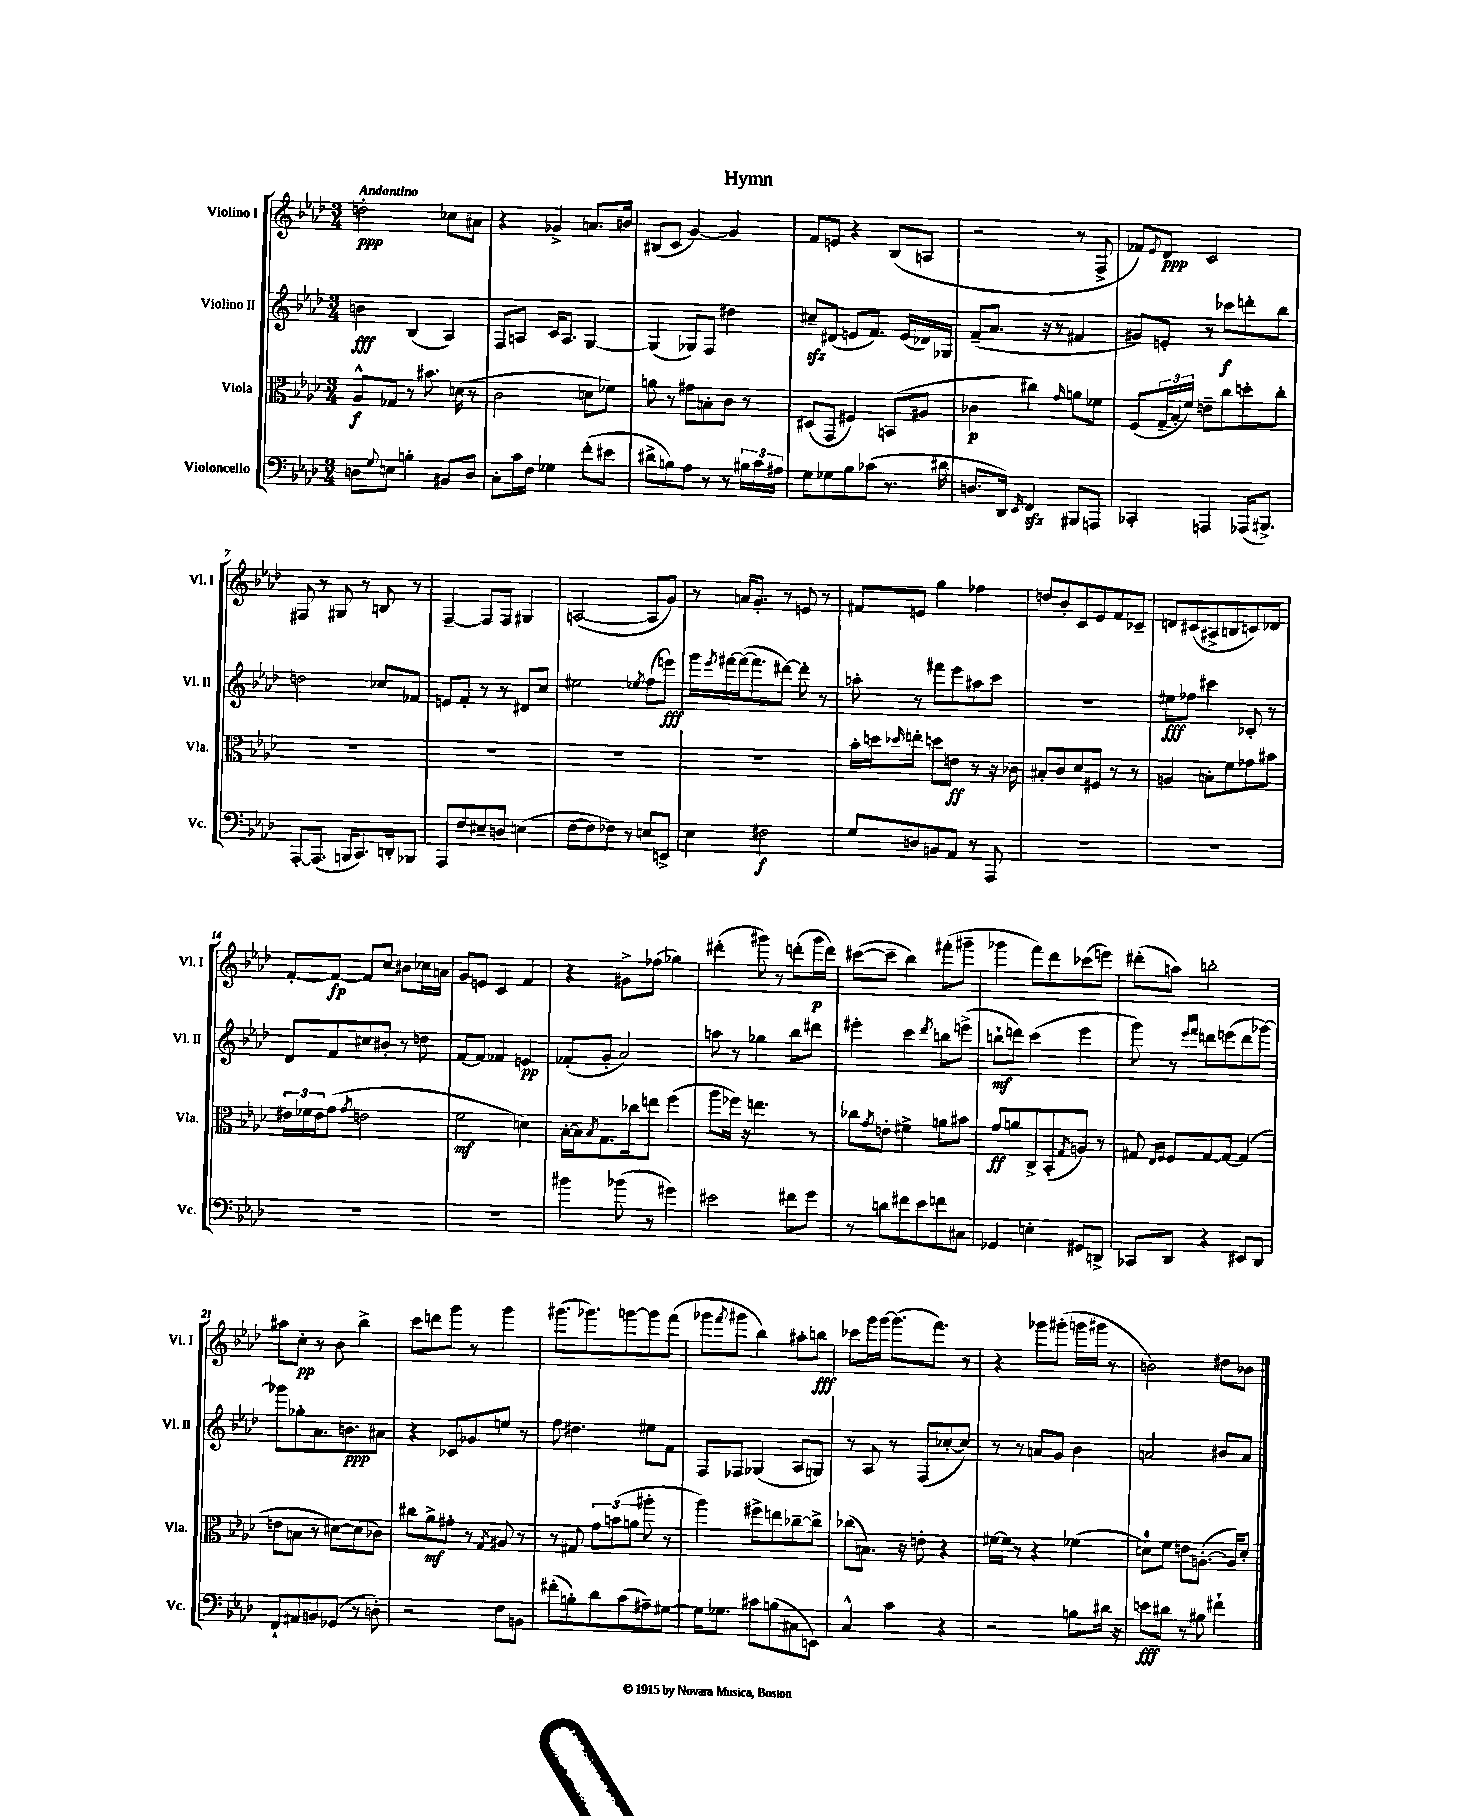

**kern	**dynam	**kern	**dynam	**kern	**dynam	**kern	**dynam
*part4	*part4	*part3	*part3	*part2	*part2	*part1	*part1
*staff4	*staff4	*staff3	*staff3	*staff2	*staff2	*staff1	*staff1
*I"Violoncello	*	*I"Viola	*	*I"Violino II	*	*I"Violino I	*
*I'Vc.	*	*I'Vla.	*	*I'Vl. II	*	*I'Vl. I	*
*clefF4	*	*clefC3	*	*clefG2	*	*clefG2	*
*k[b-e-a-d-]	*	*k[b-e-a-d-]	*	*k[b-e-a-d-]	*	*k[b-e-a-d-]	*
*M3/4	*	*M3/4	*	*M3/4	*	*M3/4	*
=1	=1	=1	=1	=1	=1	=1	=1
!	!	!	!	!	!	!LO:TX:a:B:t=Andantino	!
8Dn\L	.	8A-^^/L	f	4bn\	fff	2ddn'\	ppp
8qqG/	.	.	.	.	.	.	.
8En\J	.	8G-X/J	.	.	.	.	.
4Bn'\	.	8r	.	(4B-/	.	.	.
.	.	8.b#X\	.	.	.	.	.
8BB#X/L	.	.	.	4A-/)	.	8cc-X\L	.
.	.	(16dn\	.	.	.	.	.
8D/J	.	8r	.	.	.	8a#X\J	.
=2	=2	=2	=2	=2	=2	=2	=2
8C'\L	.	2c\	.	8F/L	.	4r	.
16c\L	.	.	.	8An/J	.	.	.
16F\JJ	.	.	.	.	.	.	.
4G-X\	.	.	.	16c/KL	.	4g-X^/	.
.	.	.	.	8.A/J	.	.	.
(8f'\L	.	8dn\L	.	[4G/	.	8.an/L	.
8e#X\J	.	8f-X\J)	.	.	.	.	.
.	.	.	.	.	.	16bn/Jk	.
=3	=3	=3	=3	=3	=3	=3	=3
8d#X^\L	.	8an\	.	(4G/]	.	(8B#X/L	.
8Bn\)	.	8r	.	.	.	8c/J	.
8A-\J	.	8g#X\L	.	8G-X/L)	.	[4g/)	.
8r	.	8Bn'\	.	8F/J	.	.	.
8r	.	8c\J	.	4dd#X\	.	4g/]	.
24B#X\LL	.	8r	.	.	.	.	.
24c\	.	.	.	.	.	.	.
24A#X\JJ	.	.	.	.	.	.	.
=4	=4	=4	=4	=4	=4	=4	=4
8G\L	.	(8D#X/L	.	8cc#Xzz~/L	.	8f/L	.
8G-X\	.	8GG/J	.	(8d#X/J	.	8en/J	.
8B-\	.	4F#X/)	.	8en/L	.	4r	.
(8c-X\J	.	.	.	8.f/J)	.	.	.
8.r	.	(8BBn/L	.	.	.	(8B-/L	.
.	.	.	.	(16e/LL	.	.	.
.	.	8A#X/J	.	16d-X/)	.	8An/J	.
16d#X\	.	.	.	16G-X/JJ	.	.	.
=5	=5	=5	=5	=5	=5	=5	=5
8.Dn/L	.	4c-X\	p	(8f~/L	.	2r	.
.	.	.	.	8.a-/J	.	.	.
16DD-/Jk)	.	.	.	.	.	.	.
16qqEE-/	.	.	.	.	.	.	.
4FFzz/	.	4cc#X\)	.	.	.	.	.
.	.	.	.	16r	.	.	.
.	.	.	.	8r	.	.	.
.	.	16qqg/	.	.	.	.	.
8BBB#X/L	.	8an\L	.	4f#X/	.	8r	.
8AAAn/J	.	8f-X\J	.	.	.	8F^/	.
=6	=6	=6	=6	=6	=6	=6	=6
4CC-X'/	.	(8F/L	.	8g#X/L)	.	8f-X/L)	.
.	.	.	.	.	.	8qe-/	.
.	.	24G~/L	.	8en'/J	.	8d-/J	ppp
.	.	24B-'/	.	.	.	.	.
.	.	24f/JJ)	.	.	.	.	.
4AAAn/	.	8en~\L	.	8r	.	2c/	.
.	.	8cc\	.	8ccc-X\L	f	.	.
(16AAA-X/KL	.	8ddn'\	.	8dddn'\	.	.	.
8.BBB#X^/J)	.	.	.	.	.	.	.
.	.	8cc'\J	.	8bb-\J	.	.	.
!!LO:LB:g=z
=7	=7	=7	=7	=7	=7	=7	=7
[8AAA-'/L	.	2.r	.	2ddn\	.	8F#X/	.
(8.AAA-/J]	.	.	.	.	.	8r	.
.	.	.	.	.	.	8G#X/	.
16BBBn/KL	.	.	.	.	.	.	.
8.CC/)	.	.	.	.	.	8r	.
.	.	.	.	8cc-X/L	.	8Bn/	.
16DDn'/k	.	.	.	.	.	.	.
8BBB-X/J	.	.	.	8f-X/J	.	8r	.
=8	=8	=8	=8	=8	=8	=8	=8
8AAA-/L	.	2.r	.	8en/L	.	[4F~/	.
8F/	.	.	.	8f'/J	.	.	.
8E#X~/	.	.	.	8r	.	8F/L]	.
8Dn/J	.	.	.	8r	.	8F/J	.
(4En\	.	.	.	8d#X/L	.	4G#X/	.
.	.	.	.	8cc/J	.	.	.
=9	=9	=9	=9	=9	=9	=9	=9
[8F\L	.	2.r	.	2ee#X\	.	([2An/	.
8F\]	.	.	.	.	.	.	.
8F-X\J)	.	.	.	.	.	.	.
8r	.	.	.	.	.	.	.
.	.	.	.	8qee-X/	.	.	.
8En/L	.	.	.	(8ff\L	.	8A/L]	.
8EEn^/J	.	.	.	8eeen\J)	fff	8g/J)	.
=10	=10	=10	=10	=10	=10	=10	=10
4E-\	.	2.r	.	16ggg\LL	.	8r	.
.	.	.	.	8qeee-/	.	.	.
.	.	.	.	[16fff#X\	.	.	.
.	.	.	.	(16fff#\J_	.	16an/KL	.
.	.	.	.	8.fff#\]	.	8.g'/J	.
2F#X\	f	.	.	.	.	.	.
.	.	.	.	[8ddd#X\J)	.	8r	.
.	.	.	.	8ddd#'\]	.	8en/	.
.	.	.	.	8r	.	8r	.
=11	=11	=11	=11	=11	=11	=11	=11
8G/L	.	16b-'\LL	.	8aan'\	.	8f#X/L	.
.	.	16ddn\J	.	.	.	.	.
.	.	16qqdd-X/	.	.	.	.	.
8Dn/	.	8een'\J	.	8r	.	8en/J	.
8BBn/	.	8ddn\L	.	8fff#X\L	.	4gg\	.
8AA-/J	.	8en\J	ff	8eee-\	.	.	.
8r	.	8r	.	8aa#X\	.	4ff-X\	.
8AAA-/	.	16r	.	8ccc\J	.	.	.
.	.	16c-X\	.	.	.	.	.
=12	=12	=12	=12	=12	=12	=12	=12
2.r	.	8B#X'/L	.	2.r	.	8ddn/L	.
.	.	8c/	.	.	.	8b-'/	.
.	.	8d-/	.	.	.	8c/	.
.	.	8F#X/J	.	.	.	8e-/	.
.	.	8r	.	.	.	8f/	.
.	.	8r	.	.	.	8c-X~/J	.
=13	=13	=13	=13	=13	=13	=13	=13
2.r	.	4An/	.	8ee#X\L	fff	8dn/L	.
.	.	.	.	8ff-X\J	.	(8c#X/	.
.	.	8Bn'\L	.	4ccc#X\	.	8A#X^/	.
.	.	8f\	.	.	.	8Bn/	.
.	.	8g-X\	.	8c-X'/	.	8cn/)	.
.	.	8b#X\J	.	8r	.	8d-X/J	.
!!LO:LB:g=z
=14	=14	=14	=14	=14	=14	=14	=14
2.r	.	24e#X\LL	.	8d-/L	.	[8f'/L	.
.	.	24f-X\	.	.	.	.	.
.	.	24e#\J	.	.	.	.	.
.	.	(8g\J	.	8f/	.	8f/J_	fp
.	.	8qg/	.	.	.	.	.
.	.	2en\	.	8cc#X/	.	8f/L]	.
.	.	.	.	8b#X'/J	.	8cc/J	.
.	.	.	.	8r	.	8b#X\L	.
.	.	.	.	8ddn\	.	16cc-X\L	.
.	.	.	.	.	.	16an\JJ	.
=15	=15	=15	=15	=15	=15	=15	=15
2.r	.	2f\	mf	[8f/L	.	8g/L	.
.	.	.	.	8f/J]	.	8en/J	.
.	.	.	.	4f-X/	.	4c/	.
.	.	4dn\)	.	4en/	pp	4f/	.
=16	=16	=16	=16	=16	=16	=16	=16
4b#X\	.	[16B-'\LL	.	(8f-X'/L	.	4r	.
.	.	16B-\J]	.	.	.	.	.
.	.	8qB-/	.	.	.	.	.
.	.	8.G\	.	8g'/J	.	.	.
(8b-X\	.	.	.	2a-/)	.	8g#X^\L	.
.	.	16cc-X\k	.	.	.	.	.
8r	.	8een\J	.	.	.	(8ff-X\J	.
4g#X\)	.	(4ff\	.	.	.	4gg-X\)	.
=17	=17	=17	=17	=17	=17	=17	=17
2e#X\	.	8aa-\L	.	8aan\	.	(4ddd#X'\	.
.	.	16ff-X\Jk)	.	8r	.	.	.
.	.	16r	.	.	.	.	.
.	.	4.een\	.	4gg-X\	.	8ggg#X\)	.
.	.	.	.	.	.	8r	.
8f#X\L	.	.	.	8bb-\L	.	(8dddn'\L	.
8g\J	.	8r	.	8ddd#X\J	.	16ggg#\L	p
.	.	.	.	.	.	16ddd\JJ)	.
=18	=18	=18	=18	=18	=18	=18	=18
8r	.	8cc-X\L	.	4eee#X'\	.	([8ccc#X\L	.
.	.	8qg/	.	.	.	.	.
8dn\L	.	8en'\J	.	.	.	8ccc#~\J]	.
8f#X\	.	4f#X^\	.	4ccc\	.	4bb-\)	.
8e-\	.	.	.	.	.	.	.
.	.	.	.	8qddd-/	.	.	.
8fn\	.	8an\L	.	8bbn\L	.	(8fff#X'\L	.
8C#X\J	.	8b#X\J	.	(8eeen^\J	.	8ggg#X~\J	.
=19	=19	=19	=19	=19	=19	=19	=19
4GG-X/	.	8g/L	ff	8bbn`\L	mf	4ggg-X\	.
.	.	8an/	.	8dddn\J)	.	.	.
4En'\	.	8C^/	.	(4ccc\	.	8fff\L)	.
.	.	(8BB-'/	.	.	.	8ddd-\	.
.	.	8qG/	.	.	.	.	.
8GG#X/L	.	8An/J)	.	4eee-\	.	(8ccc-X\	.
8DDn^/J	.	8r	.	.	.	8eeen\J)	.
=20	=20	=20	=20	=20	=20	=20	=20
8CC-X/L	.	8G#X/	.	8ggg\)	.	(8ddd#X'\L	.
.	.	16qqE-/LL	.	.	.	.	.
.	.	16qqF/JJ	.	.	.	.	.
8DD-/J	.	8F/L	.	8r	.	8aan\J)	.
.	.	.	.	16qqeee-/LL	.	.	.
.	.	.	.	16qqfff/JJ	.	.	.
4r	.	[8G#/	.	8dddn\L	.	2bbn'\	.
.	.	8G#/J_	.	(8eeen\	.	.	.
8EE#X/L	.	(4G#/]	.	8ddd\	.	.	.
8DD-/J	.	.	.	[8ggg-X\J)	.	.	.
!!LO:LB:g=z
=21	=21	=21	=21	=21	=21	=21	=21
8FF`/L	.	8en\L	.	8ggg-X\L]	.	8aa#X\L	.
8AA#X/	.	8Bn\J	.	8gg-X'\	.	8cc'\J	pp
8BBn/	.	8r	.	8.a-\	.	8r	.
(8GG-X/J	.	[8d#X\L)	.	.	.	8b-\	.
.	.	.	.	8.bn\	ppp	.	.
8r	.	(8d#\]	.	.	.	4bb-^\	.
8Dn'\)	.	8c-X\J)	.	8a#X\J	.	.	.
=22	=22	=22	=22	=22	=22	=22	=22
2r	.	8cc#X\L	.	4r	.	8ccc\L	.
.	.	8a-^\	mf	.	.	8dddn\	.
.	.	8g#X'\J	.	8c-X/L	.	8ggg\J	.
.	.	8r	.	8g-X/	.	8r	.
.	.	8qG/	.	.	.	.	.
8F\L	.	8A#X/	.	8een/J	.	4ggg\	.
8BBn\J	.	8r	.	8r	.	.	.
=23	=23	=23	=23	=23	=23	=23	=23
(8f#X'\L	.	8r	.	8ff\	.	(8.ggg#X\L	.
8Bn'\)	.	8G#X/	.	4.dd#X\	.	.	.
.	.	.	.	.	.	8.ggg-X\)	.
8d-\	.	12g\L	.	.	.	.	.
.	.	(12bn\	.	.	.	.	.
(8c\	.	.	.	.	.	[8gggn\	.
.	.	12an\J	.	.	.	.	.
8A#X~\)	.	8aa#X'\	.	8ee#X\L	.	8ggg\]	.
[8G#X\J	.	8r	.	8f\J	.	(8fff\J	.
=24	=24	=24	=24	=24	=24	=24	=24
16G#\KL]	.	4aa-\)	.	8F/L	.	8ggg-X\L	.
8.G-X\J	.	.	.	.	.	.	.
.	.	.	.	.	.	8qfff/	.
.	.	.	.	8F-X/J	.	8ggg#X\J	.
8c#X\L	.	8ff#X^\L	.	(4G-X/	.	4bb-\)	.
(8Bn\	.	8een\	.	.	.	.	.
8C#X\	.	[8cc-X~\	.	8A-/L	.	8aa#X'\L	.
8EEn\J)	.	8cc-^\J]	.	8Gn/J)	.	8bbn\J	fff
=25	=25	=25	=25	=25	=25	=25	=25
4C^^/	.	(8cc-X\L	.	8r	.	8ccc-X\L	.
.	.	8.Bn\J)	.	8A-/	.	16ggg\L	.
.	.	.	.	.	.	[16ggg\JJ	.
4c\	.	.	.	8r	.	(8.ggg\L]	.
.	.	16r	.	.	.	.	.
.	.	8en'\	.	(8F/L	.	.	.
.	.	.	.	.	.	8.fff\J)	.
4r	.	4r	.	[8cc-X'/	.	.	.
.	.	.	.	8cc-/J])	.	8r	.
=26	=26	=26	=26	=26	=26	=26	=26
2r	.	[16f#X\LL	.	8r	.	4r	.
.	.	16f#\JJ]	.	.	.	.	.
.	.	8r	.	8r	.	.	.
.	.	4r	.	8an/L	.	8ggg-X\L	.
.	.	.	.	8g/J	.	(8ggg#X'\J	.
8Bn\L	.	(4f-X\	.	4b-\	.	16gggn\LL	.
.	.	.	.	.	.	16ggg#X\JJ	.
16d#X\Jk	.	.	.	.	.	8r	.
16r	.	.	.	.	.	.	.
=27	=27	=27	=27	=27	=27	=27	=27
8en\L	fff	8dn\L)	.	2an/	.	2bn\)	.
8d#X\J	.	8f\J	.	.	.	.	.
8r	.	8en\L	.	.	.	.	.
8B#X\	.	([8.An'\J	.	.	.	.	.
4f#X`\	.	.	.	8b#X/L	.	8dd#X\L	.
.	.	16A/KL])	.	.	.	.	.
.	.	8d'/J	.	8a/J	.	8b-X\J	.
==	==	==	==	==	==	==	==
*-	*-	*-	*-	*-	*-	*-	*-
